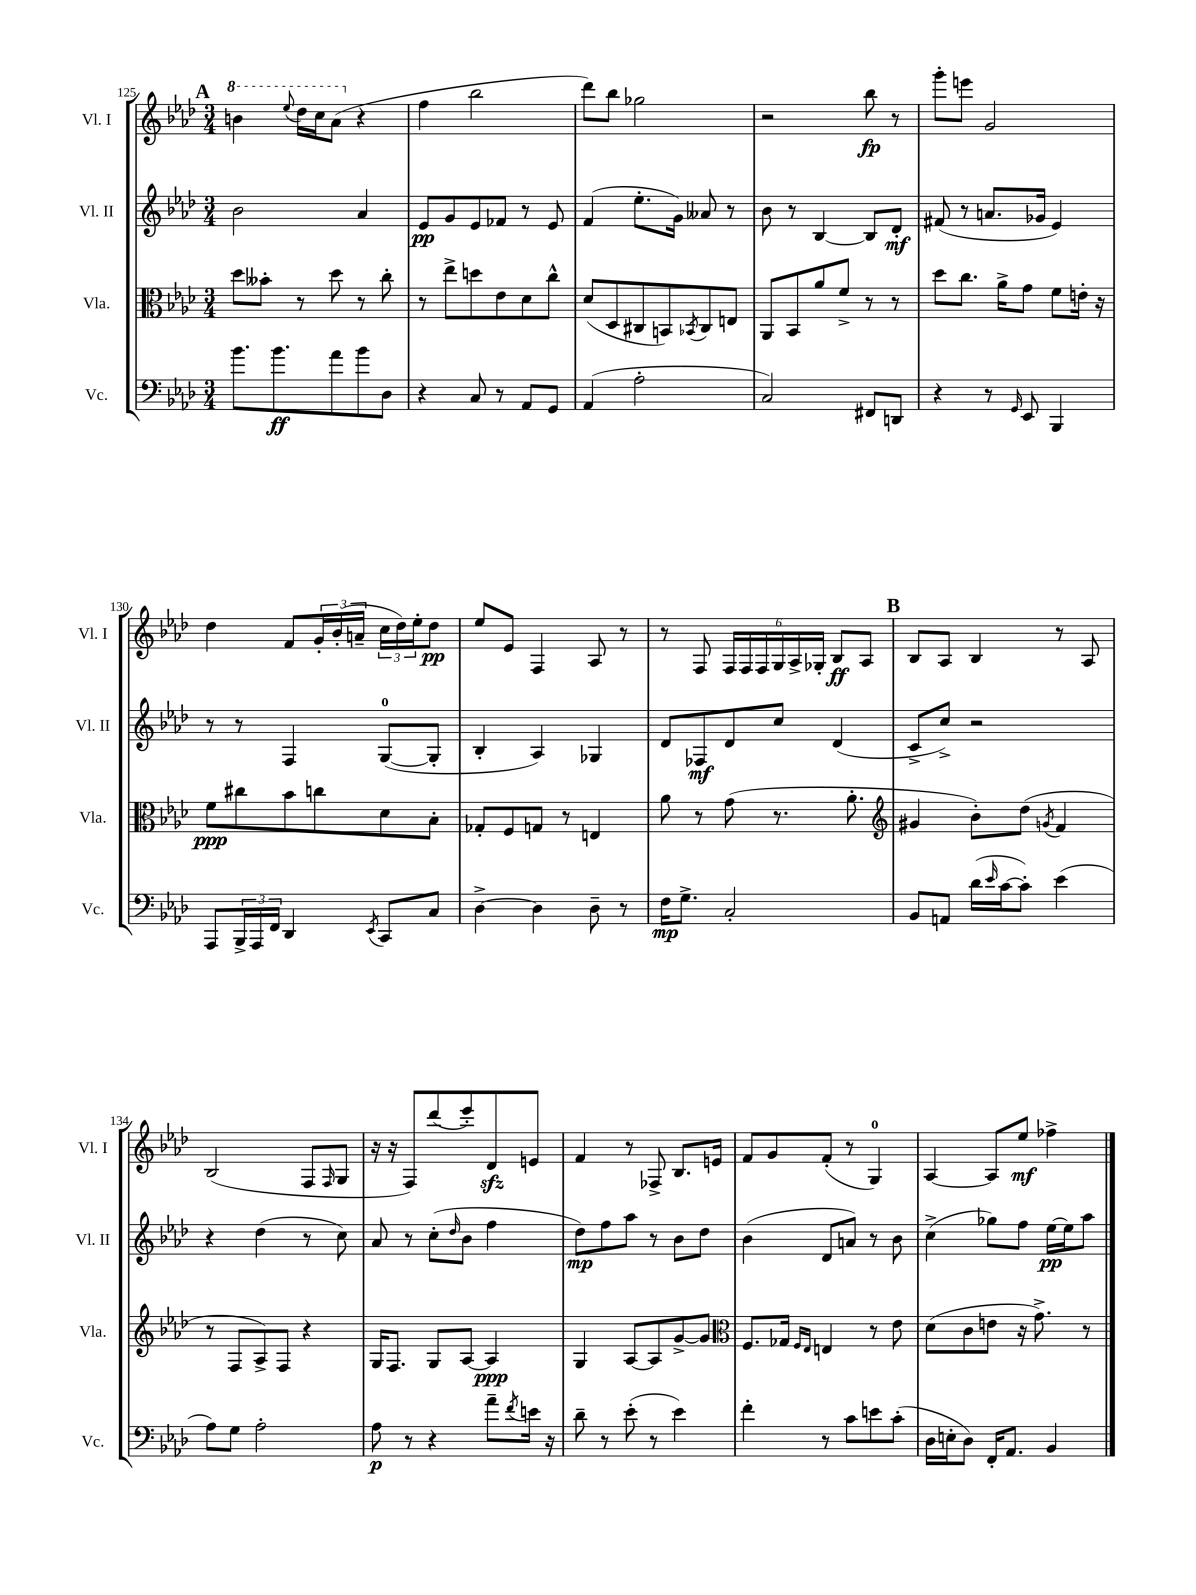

**kern	**dynam	**kern	**dynam	**kern	**dynam	**kern	**dynam
*part4	*part4	*part3	*part3	*part2	*part2	*part1	*part1
*staff4	*staff4	*staff3	*staff3	*staff2	*staff2	*staff1	*staff1
*I"Vc.	*	*I"Vla.	*	*I"Vl. II	*	*I"Vl. I	*
*I'Vc.	*	*I'Vla.	*	*I'Vl. II	*	*I'Vl. I	*
*clefF4	*	*clefC3	*	*clefG2	*	*clefG2	*
*k[b-e-a-d-]	*	*k[b-e-a-d-]	*	*k[b-e-a-d-]	*	*k[b-e-a-d-]	*
*M3/4	*	*M3/4	*	*M3/4	*	*M3/4	*
*	*	*	*	*	*	*8va	*
!!LO:REH:place=s1:t=A
=125	=125	=125	=125	=125	=125	=125	=125
8.b-\L	.	8dd-\L	.	2b-\	.	4bbn\	.
.	.	8b--X'\J	.	.	.	.	.
8.b-\	ff	.	.	.	.	.	.
.	.	.	.	.	.	8qqeee-/	.
.	.	8r	.	.	.	16ddd-\LL	.
.	.	.	.	.	.	16ccc\J	.
8a-\	.	8dd-\	.	.	.	(8aa-\J	.
*	*	*	*	*	*	*X8va	*
8b-\	.	8r	.	4a-/	.	4r	.
8D-\J	.	8cc'\	.	.	.	.	.
=126	=126	=126	=126	=126	=126	=126	=126
4r	.	8r	.	8e-/L	pp	4ff\	.
.	.	8ee-^\L	.	8g/	.	.	.
8C/	.	8ddn\	.	8e-/	.	2bb-\	.
8r	.	8e-\	.	8f-X/J	.	.	.
8AA-/L	.	8d-\	.	8r	.	.	.
8GG/J	.	8cc^^\J	.	8e-/	.	.	.
=127	=127	=127	=127	=127	=127	=127	=127
(4AA-/	.	(8d-/L	.	(4f/	.	8ddd-\L)	.
.	.	8D-/	.	.	.	8bb-\J	.
2A-'\	.	8C#X/	.	8.ee-'\L	.	2gg-X\	.
.	.	8BBn/)	.	.	.	.	.
.	.	.	.	16g\Jk)	.	.	.
.	.	8qBB-X/	.	.	.	.	.
.	.	8C#/	.	8a--X/	.	.	.
.	.	8En/J	.	8r	.	.	.
=128	=128	=128	=128	=128	=128	=128	=128
2C/)	.	8AA-/L	.	8b-\	.	2r	.
.	.	8BB-/	.	8r	.	.	.
.	.	8a-/	.	[4B-/	.	.	.
.	.	8f^/J	.	.	.	.	.
8FF#X/L	.	8r	.	8B-/L]	.	8bb-\	fp
8DDn/J	.	8r	.	8d-'/J	mf	8r	.
=129	=129	=129	=129	=129	=129	=129	=129
4r	.	8dd-\L	.	(8f#X/	.	8ggg'\L	.
.	.	8.cc\J	.	8r	.	8eeen\J	.
8r	.	.	.	8.an/L	.	2g/	.
.	.	16a-^\KL	.	.	.	.	.
16qqGG/	.	.	.	.	.	.	.
8EE-/	.	8g\J	.	.	.	.	.
.	.	.	.	16g-X/Jk	.	.	.
4BBB-/	.	8f\L	.	4e-/)	.	.	.
.	.	16en'\Jk	.	.	.	.	.
.	.	16r	.	.	.	.	.
!!LO:LB:g=z
=130	=130	=130	=130	=130	=130	=130	=130
8AAA-/L	.	8f\L	ppp	8r	.	4dd-\	.
24BBB-^/L	.	8cc#X\	.	8r	.	.	.
24AAA-/	.	.	.	.	.	.	.
24FF/JJ	.	.	.	.	.	.	.
4DD-/	.	8b-\	.	4F/	.	8f/L	.
.	.	8ccn\	.	.	.	24g'/L	.
.	.	.	.	.	.	(24b-'/	.
.	.	.	.	.	.	24an~/JJ	.
8qEE-/	.	.	.	.	.	.	.
8CC/L	.	8d-\	.	([8G/L	.	24cc\LL	.
.	.	.	.	.	.	24dd-\)	.
.	.	.	.	.	.	24ee-'\J	.
8C/J	.	8B-'\J	.	8G'/J]	.	8dd-\J	pp
=131	=131	=131	=131	=131	=131	=131	=131
[4D-^\	.	8G-X'/L	.	4B-'/	.	8ee-/L	.
.	.	8F/	.	.	.	8e-/J	.
4D-\]	.	8Gn/J	.	4A-/)	.	4F/	.
.	.	8r	.	.	.	.	.
8D-~\	.	4En/	.	4G-X/	.	8A-/	.
8r	.	.	.	.	.	8r	.
=132	=132	=132	=132	=132	=132	=132	=132
16F\KL	mp	8a-\	.	8d-/L	.	8r	.
8.G^\J	.	.	.	.	.	.	.
.	.	8r	.	8F-X/	mf	8F/	.
2C'/	.	(8g\	.	8d-/	.	24F/LL	.
.	.	.	.	.	.	24F/	.
.	.	.	.	.	.	24F/	.
.	.	8.r	.	8cc/J	.	24G/	.
.	.	.	.	.	.	24A-^/	.
.	.	.	.	.	.	24G-X'/JJ	.
.	.	.	.	(4d-/	.	8B-/L	ff
.	.	8.a-'\	.	.	.	.	.
.	.	.	.	.	.	8A-/J	.
!!LO:REH:place=s1:t=B
=133	=133	=133	=133	=133	=133	=133	=133
*	*	*clefG2	*	*	*	*	*
8BB-/L	.	4g#X/	.	8c^/L	.	8B-/L	.
8AAn/J	.	.	.	8cc^/J)	.	8A-/J	.
(16d-\LL	.	8b-'\L)	.	2r	.	4B-/	.
16qqe-/	.	.	.	.	.	.	.
[16c\J	.	.	.	.	.	.	.
8c'\J])	.	(8dd-\J	.	.	.	.	.
.	.	8qgn/	.	.	.	.	.
(4e-\	.	4f/	.	.	.	8r	.
.	.	.	.	.	.	8A-/	.
!!LO:LB:g=z
=134	=134	=134	=134	=134	=134	=134	=134
8A-\L)	.	8r	.	4r	.	(2B-/	.
8G\J	.	8F/L	.	.	.	.	.
2A-'\	.	8A-^/)	.	(4dd-\	.	.	.
.	.	8F/J	.	.	.	.	.
.	.	4r	.	8r	.	8F/L	.
.	.	.	.	.	.	16qqF/	.
.	.	.	.	8cc\)	.	8G/J	.
=135	=135	=135	=135	=135	=135	=135	=135
8A-\	p	16G/KL	.	8a-/	.	16r	.
.	.	8.F/J	.	.	.	16r	.
8r	.	.	.	8r	.	8F/L)	.
4r	.	8G/L	.	(8cc'\L	.	(8ddd-/	.
.	.	.	.	16qqdd-/	.	.	.
.	.	[8A-/J	.	8b-\J	.	8eee-'/)	.
8a-~\L	.	4A-/]	ppp	4ff\	.	8d-zz/	.
8qf/	.	.	.	.	.	.	.
16en\Jk	.	.	.	.	.	8en/J	.
16r	.	.	.	.	.	.	.
=136	=136	=136	=136	=136	=136	=136	=136
8d-~\	.	4G/	.	8dd-\L)	mp	4f/	.
8r	.	.	.	8ff\	.	.	.
(8e-'\	.	[8A-/L	.	8aa-\J	.	8r	.
8r	.	8A-/]	.	8r	.	8F-X^/	.
4e-\)	.	[8g^/	.	8b-\L	.	8.B-/L	.
.	.	8g/J]	.	8dd-\J	.	.	.
.	.	.	.	.	.	16en/Jk	.
=137	=137	=137	=137	=137	=137	=137	=137
*	*	*clefC3	*	*	*	*	*
4f'\	.	8.F/L	.	(4b-\	.	8f/L	.
.	.	.	.	.	.	8g/	.
.	.	16G-X/Jk	.	.	.	.	.
.	.	16qqF/LL	.	.	.	.	.
.	.	16qqE-/JJ	.	.	.	.	.
8r	.	4En/	.	8d-/L	.	(8f'/J	.
8c\L	.	.	.	8an/J)	.	8r	.
8en\	.	8r	.	8r	.	4G/)	.
(8c'\J	.	8e-\	.	8b-\	.	.	.
=138	=138	=138	=138	=138	=138	=138	=138
16D-\LL	.	(8d-\L	.	(4cc^\	.	[4A-/	.
16En'\J	.	.	.	.	.	.	.
8D-\J)	.	8c\	.	.	.	.	.
16FF'/KL	.	8en\J	.	8gg-X\L)	.	8A-/L]	.
8.AA-/J	.	.	.	.	.	.	.
.	.	16r	.	8ff\J	.	8ee-/J	mf
.	.	8.g^\)	.	.	.	.	.
4BB-/	.	.	.	[16ee-\LL	pp	4ff-X^\	.
.	.	.	.	16ee-\J]	.	.	.
.	.	8r	.	8aa-\J	.	.	.
==	==	==	==	==	==	==	==
*-	*-	*-	*-	*-	*-	*-	*-
